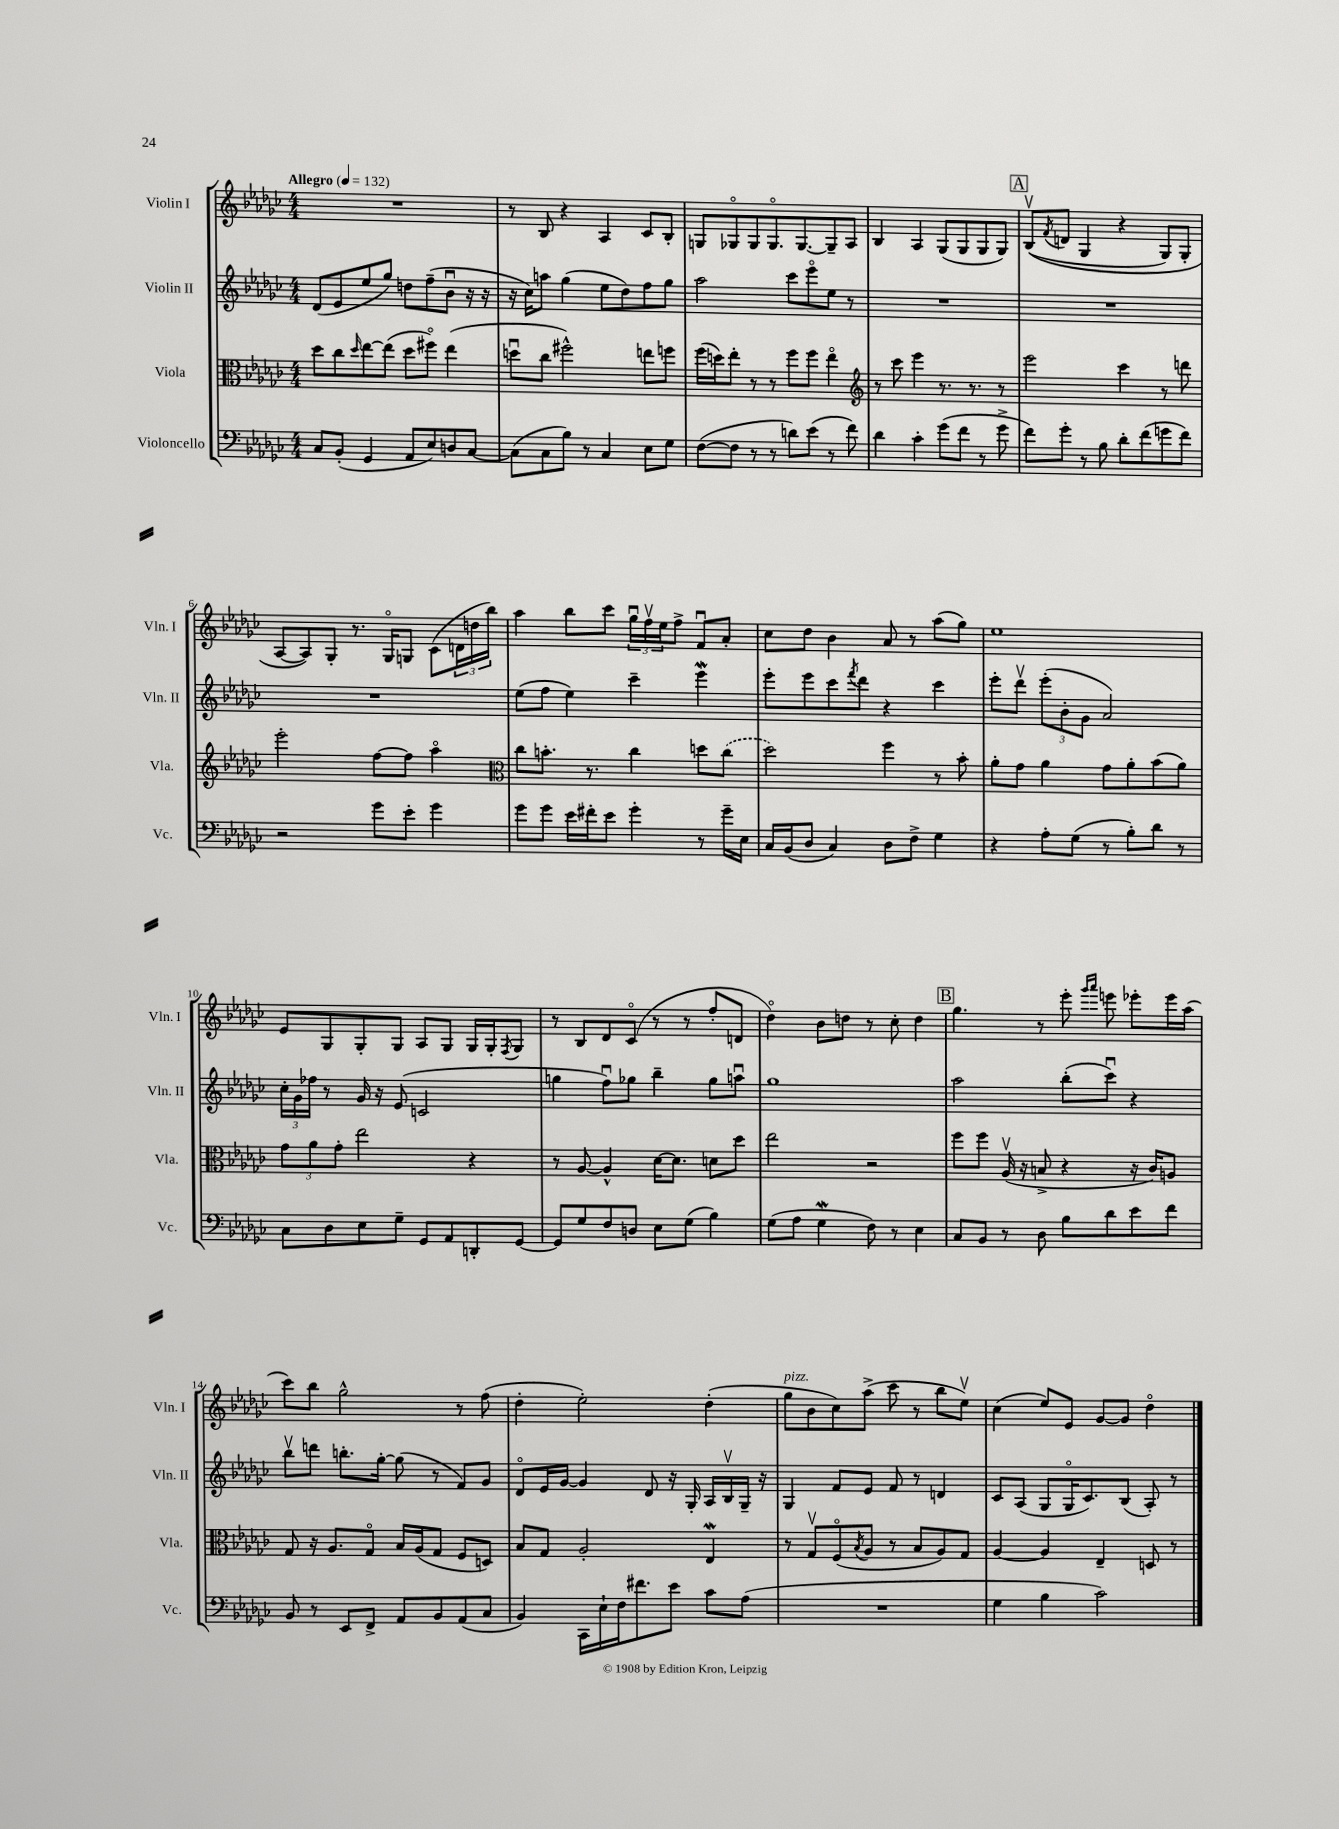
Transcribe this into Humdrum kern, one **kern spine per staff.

**kern	**kern	**kern	**kern
*staff4	*staff3	*staff2	*staff1
*clefF4	*clefC3	*clefG2	*clefG2
*k[b-e-a-d-g-c-]	*k[b-e-a-d-g-c-]	*k[b-e-a-d-g-c-]	*k[b-e-a-d-g-c-]
*M4/4	*M4/4	*M4/4	*M4/4
*MM132	*MM132	*MM132	*MM132
8C-	8dd-	(8d-	1r
(8BB-'	8cc-	8e-	.
.	16qqdd-	.	.
4GG-	[8ee-	8ee-	.
.	(8ee-]	8gg-)	.
8AA-	8dd-	8dd	.
8E-)	8ff#o)	(8ff~	.
8D	(4ee-	8b-u	.
[8C-	.	16r	.
.	.	16r	.
=	=	=	=
(8C-]	8ddu	16r	8r
.	.	16cc-)	.
8C-	8cc-	8aa	8B-
8B-)	2ff#^^)	(4gg-	4r
8r	.	.	.
4C-	.	8ee-	4A-
.	.	8dd-)	.
8E-	8ee	8ff	8c-
8G-	8ff	8gg-	8B-'
=	=	=	=
([8F	(16ff	2aa-	8G
.	16dd)	.	.
8F]	8ee-'	.	8G-o
8r	8r	.	8G-
8r	8r	.	8.G-o
8d)	8ff	8ccc-	.
.	.	.	[8.G-
(8e-	8ff	8eee-o	.
8r	4ee-o	8ee-	8G-~]
8f)	.	8r	8A-
=	=	=	=
*	*clefG2	*	*
4d-	8r	1r	4B-
.	8ccc-	.	.
4c-'	4eee-	.	4A-
(8g-	8.r	.	(8G-
8f	.	.	8G-
.	8.r	.	.
8r	.	.	8G-
8g-^	8r	.	8G-)
=	=	=	=
8f)	2eee-	1r	&((8B-v
.	.	.	8qf
8g-'	.	.	8d
8r	.	.	4G-
8B-	.	.	.
8d-'	4ccc-	.	4r
(8f	.	.	.
8g	8r	.	8G-)
8f)	8ddd	.	8G-'
=	=	=	=
2r	2eee-'	1r	[8A-
.	.	.	8A-]&)
.	.	.	8G-'
.	.	.	8.r
8g-	[8ff	.	.
.	.	.	16G-o
8e-'	8ff]	.	8G
4g-	4aa-o	.	(8c-
.	.	.	24d
.	.	.	24dd
.	.	.	24bb-)
=	=	=	=
*	*clefC3	*	*
8g-	8cc-	(8ee-	4aa-
8g-	8.b'	8ff	.
16e-	.	4ee-)	8bb-
16f#'	8.r	.	.
8e-	.	.	8ccc-
4g-'	4cc-	4ccc-~	24gg-u
.	.	.	24ffv
.	.	.	24ee-
.	.	.	8ff^
8r	8dd	4eee-	8fu
16g-~	(8cc-	.	8a-'
16E-	.	.	.
=	=	=	=
16C-	2dd-)	8eee-'	8cc-
(16BB-	.	.	.
8D-	.	8eee-	8dd-
4C-)	.	8ccc-	4b-
.	.	8qfff	.
.	.	8ddd-	.
8D-	4ff	4r	8a-
8F^	.	.	8r
4G-	8r	4ccc-	(8aa-
.	8b-'	.	8gg-)
=	=	=	=
4r	8a-'	8eee-'	1ee-
.	8g-	8ddd-v	.
8A-'	4a-	(12eee-'	.
.	.	12b-'	.
(8G-	.	.	.
.	.	12g-	.
8r	8g-	2a-)	.
8B-')	8a-'	.	.
8d-	(8b-	.	.
8r	8a-)	.	.
=	=	=	=
8C-	12g-	24cc-'	8e-
.	.	24g-	.
.	12a-	24ff-	.
8D-	.	8r	8G-
.	12g-'	.	.
8E-	2ee-	16g-	8G-'
.	.	16r	.
8G-~	.	(8e-	8G-
8GG-	.	2c	8A-
8AA-	.	.	8G-
8DD'	4r	.	16G-
.	.	.	16G-'
.	.	.	8qF
[8GG-	.	.	8G-
=	=	=	=
8GG-]	8r	4gg	8r
8G-	[8A-	.	8B-
8F	4A-^^]	8ffu)	8d-
8D	.	8gg-	(8c-o
8E-	[16d-	4bb-~	8r
.	8.d-]	.	.
(8G-	.	.	8r
4B-)	8d	8gg-	8ff'
.	8dd-	8aau	8d
=	=	=	=
(8G-	2ee-	1gg-	4dd-o)
8A-	.	.	.
4G-	.	.	8b-
.	.	.	8dd
8F)	2r	.	8r
8r	.	.	8cc-'
4E-	.	.	4dd
=	=	=	=
8C-	8ff	2aa-	4.gg-
8BB-	8ff	.	.
8r	(16A-v	.	.
.	16r	.	.
8D-	8B^	.	8r
8B-	4r	(8bb-'	8eee-'
.	.	.	16qqggg-
.	.	.	16qqaaa-
8d-	.	8ccc-u)	8eee
8e-	16r	4r	8eee-'
.	16c-)	.	.
8f	8A	.	16eee-
.	.	.	(16aa-
=	=	=	=
8BB-	8G-	8bb-v	8ccc-)
8r	16r	8ddd	8bb-
.	8.A-	.	.
8EE-	.	8.bb'	2gg-^^
8FF^	8G-o	.	.
.	.	[16gg-'	.
8AA-	16B-	(8gg-]	.
.	(16A-	.	.
8BB-	8G-	8r	.
(8AA-	8F	8f)	8r
8C-	8D)	8g-	(8ff
=	=	=	=
4BB-)	8B-	8d-o	4dd-'
.	8G-	16e-	.
.	.	[16g-	.
16CC-	2A-'	4g-]	2ee-')
16E-`	.	.	.
16F	.	.	.
8.f#	.	.	.
.	.	8d-	.
8e-	.	16r	.
.	.	16G-'	.
8c-	4E-	16A-	(4dd-'
.	.	16B-v	.
(8A-	.	16G-~	.
.	.	16r	.
=	=	=	=
1r	8r	4G-	8gg-
.	8G-v	.	8b-
.	(8Fo	8f	8cc-)
.	8qB-	.	.
.	8A-	8e-	(8aa-^
.	8r	8f	8ccc-
.	8B-	8r	8r
.	8A-)	4d	8bb-
.	8G-	.	8ee-v)
=	=	=	=
4G-	[4A-	8c-	(4cc-
.	.	(8A-	.
4B-	4A-]	8G-	8ee-)
.	.	16G-o	8e-
.	.	8.c-)	.
2c-)	4E-~	.	[8g-
.	.	(8B-	8g-]
.	8D	8A-')	4dd-o
.	8r	8r	.
==	==	==	==
*-	*-	*-	*-
